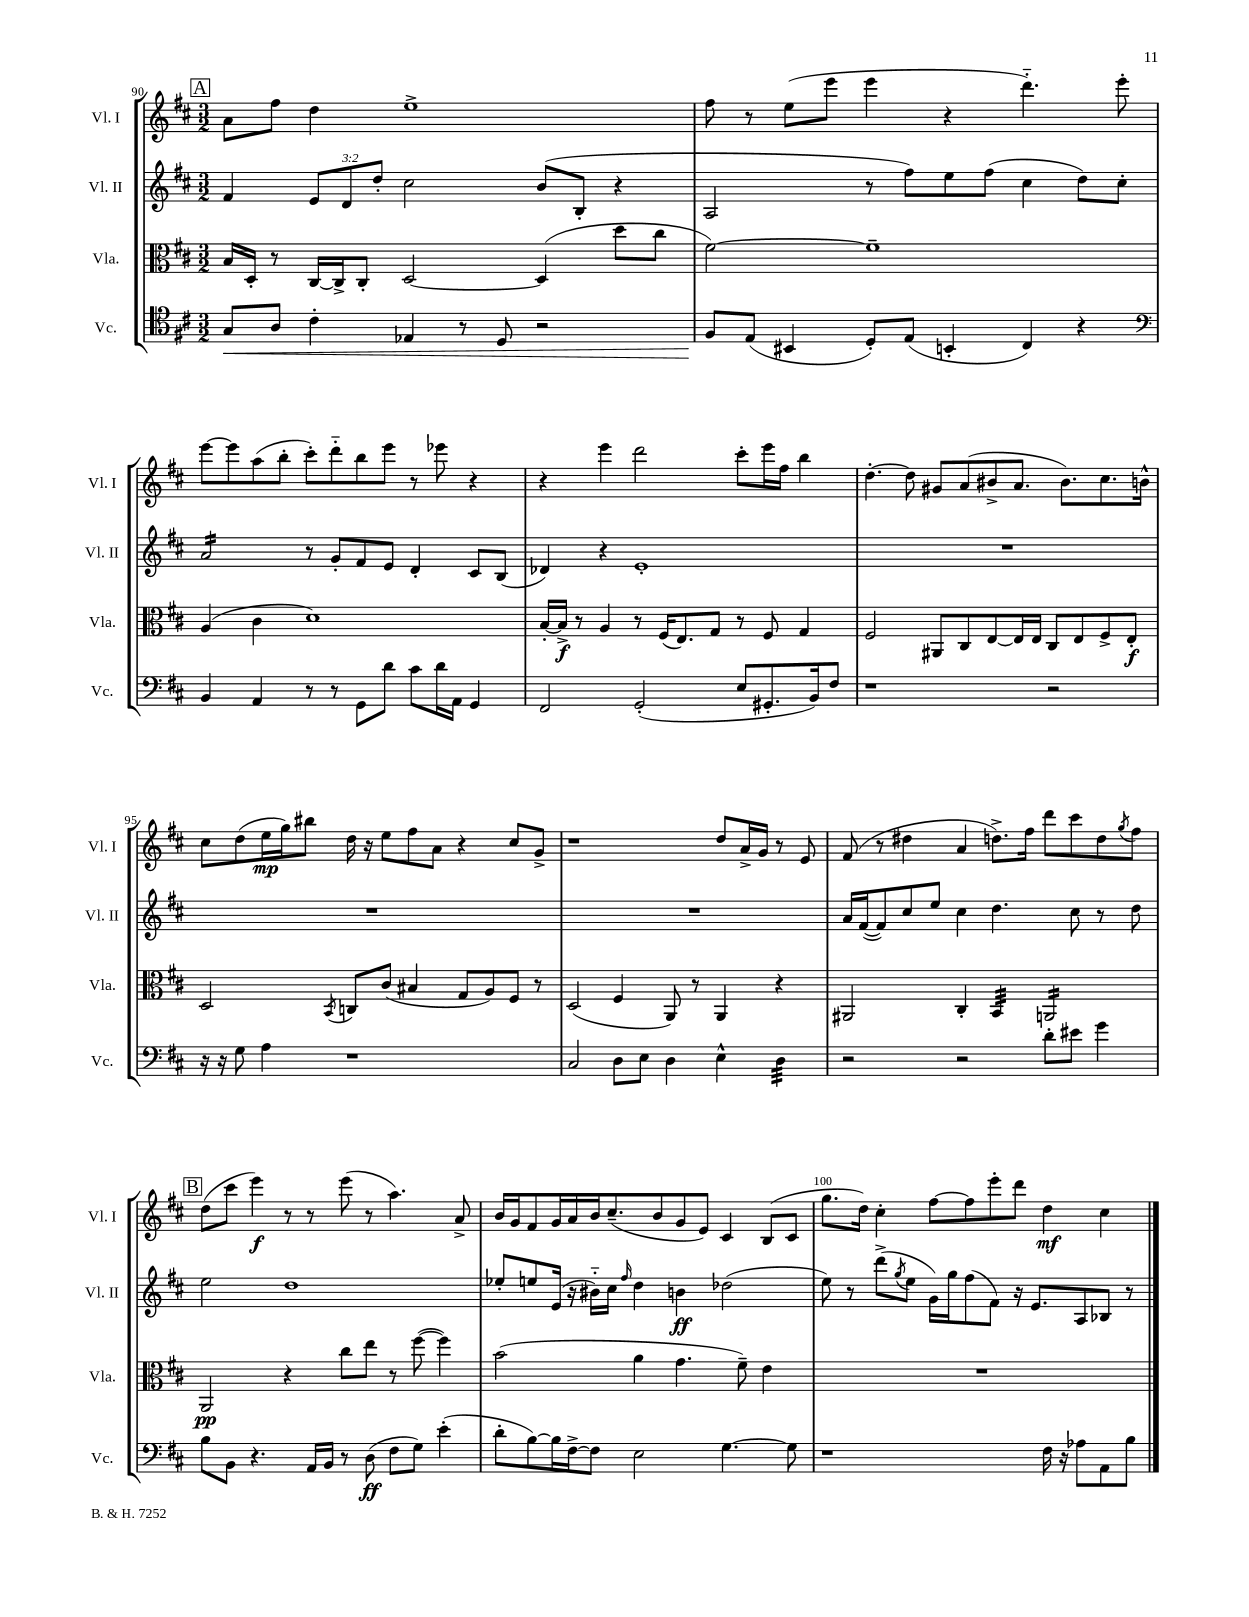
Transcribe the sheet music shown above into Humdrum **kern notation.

**kern	**dynam	**kern	**dynam	**kern	**dynam	**kern	**dynam
*part4	*part4	*part3	*part3	*part2	*part2	*part1	*part1
*staff4	*staff4	*staff3	*staff3	*staff2	*staff2	*staff1	*staff1
*I"Vc.	*	*I"Vla.	*	*I"Vl. II	*	*I"Vl. I	*
*I'Vc.	*	*I'Vla.	*	*I'Vl. II	*	*I'Vl. I	*
*clefC4	*	*clefC3	*	*clefG2	*	*clefG2	*
*k[f#c#]	*	*k[f#c#]	*	*k[f#c#]	*	*k[f#c#]	*
*M3/2	*	*M3/2	*	*M3/2	*	*M3/2	*
!!LO:REH:place=s1:t=A
=90	=90	=90	=90	=90	=90	=90	=90
!	!LO:HP:b	!	!	!	!	!	!
8G/L	<	16B/LL	.	4f#/	.	8a\L	.
.	.	16D'/JJ	.	.	.	.	.
8A/J	.	8r	.	.	.	8ff#\J	.
4c#'\	.	[16C#/LL	.	12e/L	.	4dd\	.
.	.	16C#^/J]	.	.	.	.	.
.	.	.	.	12d/	.	.	.
.	.	8C#'/J	.	.	.	.	.
.	.	.	.	12dd'/J	.	.	.
4E-X/	.	[2D/	.	2cc#\	.	1ee^	.
8r	.	.	.	.	.	.	.
8D/	.	.	.	.	.	.	.
2r	.	(4D/]	.	(8b/L	.	.	.
.	.	.	.	8B'/J	.	.	.
.	.	8dd\L	.	4r	.	.	.
.	.	8cc#\J	.	.	.	.	.
=91	=91	=91	=91	=91	=91	=91	=91
8F#/L	.	[2f#\)	.	2A/	.	8ff#\	.
(8E/J	[	.	.	.	.	8r	.
4BB#X/	.	.	.	.	.	(8ee\L	.
.	.	.	.	.	.	8eee\J	.
8D'/L)	.	1f#~]	.	8r	.	4eee\	.
(8E/J	.	.	.	8ff#\L)	.	.	.
4BBn'/	.	.	.	8ee\	.	4r	.
.	.	.	.	(8ff#\J	.	.	.
4C#/)	.	.	.	4cc#\	.	4.ddd\)	.
4r	.	.	.	8dd\L)	.	.	.
.	.	.	.	8cc#'\J	.	8eee'\	.
!!LO:LB:g=z
=92	=92	=92	=92	=92	=92	=92	=92
*clefF4	*	*	*	*	*	*	*
*	*	*	*	*tremolo	*	*	*
4BB/	.	(4A/	.	16a/LL	.	[8eee\L	.
.	.	.	.	16a/	.	.	.
.	.	.	.	16a/	.	8eee\]	.
.	.	.	.	16a/	.	.	.
4AA/	.	4c#\	.	16a/	.	(8aa\	.
.	.	.	.	16a/	.	.	.
.	.	.	.	16a/	.	8bb'\J	.
.	.	.	.	16a/JJ	.	.	.
*	*	*	*	*Xtremolo	*	*	*
8r	.	1d)	.	8r	.	8ccc#'\L)	.
8r	.	.	.	8g'/L	.	8ddd\	.
8GG\L	.	.	.	8f#/	.	8bb\	.
8d\J	.	.	.	8e/J	.	8eee\J	.
8c#\L	.	.	.	4d'/	.	8r	.
16d\L	.	.	.	.	.	8eee-X\	.
16AA\JJ	.	.	.	.	.	.	.
4GG/	.	.	.	8c#/L	.	4r	.
.	.	.	.	(8B/J	.	.	.
=93	=93	=93	=93	=93	=93	=93	=93
2FF#/	.	[16B'/LL	.	4d-X/)	.	4r	.
.	.	16B^/JJ]	f	.	.	.	.
.	.	8r	.	.	.	.	.
.	.	4A/	.	4r	.	4eee\	.
(2GG'/	.	8r	.	1e'	.	2ddd\	.
.	.	(16F#/KL	.	.	.	.	.
.	.	8.E/)	.	.	.	.	.
.	.	8G/J	.	.	.	.	.
8E/L	.	8r	.	.	.	8ccc#'\L	.
8.GG#X'/	.	8F#/	.	.	.	16eee\L	.
.	.	.	.	.	.	16ff#\JJ	.
.	.	4G/	.	.	.	4bb\	.
16BB/k)	.	.	.	.	.	.	.
8F#/J	.	.	.	.	.	.	.
=94	=94	=94	=94	=94	=94	=94	=94
1r	.	2F#/	.	1.r	.	[4.dd'\	.
.	.	.	.	.	.	8dd\]	.
.	.	8AA#X/L	.	.	.	8g#X/L	.
.	.	8C#/	.	.	.	(8a/	.
.	.	[8E/	.	.	.	8b#X^/	.
.	.	16E/L]	.	.	.	8.a/J	.
.	.	16E/JJ	.	.	.	.	.
2r	.	8C#/L	.	.	.	.	.
.	.	.	.	.	.	8.b#\L)	.
.	.	8E/	.	.	.	.	.
.	.	8F#^/	.	.	.	8.cc#\	.
.	.	8E'/J	f	.	.	.	.
.	.	.	.	.	.	16bn^^\Jk	.
!!LO:LB:g=z
=95	=95	=95	=95	=95	=95	=95	=95
16r	.	2D/	.	1.r	.	8cc#\L	.
16r	.	.	.	.	.	.	.
8G\	.	.	.	.	.	(8dd\	.
4A\	.	.	.	.	.	16ee\L	mp
.	.	.	.	.	.	16gg\J)	.
.	.	.	.	.	.	8bb#X\J	.
.	.	8qBB/	.	.	.	.	.
1r	.	8Cn/L	.	.	.	16dd\	.
.	.	.	.	.	.	16r	.
.	.	(8c#/J	.	.	.	8ee\L	.
.	.	4B#X/	.	.	.	8ff#\	.
.	.	.	.	.	.	8a\J	.
.	.	8G/L	.	.	.	4r	.
.	.	8A/)	.	.	.	.	.
.	.	8F#/J	.	.	.	8cc#/L	.
.	.	8r	.	.	.	8g^/J	.
=96	=96	=96	=96	=96	=96	=96	=96
2C#/	.	(2D/	.	1.r	.	1r	.
8D\L	.	4F#/	.	.	.	.	.
8E\J	.	.	.	.	.	.	.
4D\	.	8AA/)	.	.	.	.	.
.	.	8r	.	.	.	.	.
4E^^\	.	4AA/	.	.	.	8dd/L	.
.	.	.	.	.	.	16a^/L	.
.	.	.	.	.	.	16g/JJ	.
*tremolo	*	*	*	*	*	*	*
32D\LLL	.	4r	.	.	.	8r	.
32D\	.	.	.	.	.	.	.
32D\	.	.	.	.	.	.	.
32D\	.	.	.	.	.	.	.
32D\	.	.	.	.	.	8e/	.
32D\	.	.	.	.	.	.	.
32D\	.	.	.	.	.	.	.
32D\JJJ	.	.	.	.	.	.	.
*Xtremolo	*	*	*	*	*	*	*
=97	=97	=97	=97	=97	=97	=97	=97
2r	.	2AA#X/	.	16a/LL	.	(8f#/	.
.	.	.	.	([16f#/J	.	.	.
.	.	.	.	8f#/])	.	8r	.
.	.	.	.	8cc#/	.	4dd#X\	.
.	.	.	.	8ee/J	.	.	.
2r	.	4C#'/	.	4cc#\	.	4a/	.
*	*	*tremolo	*	*	*	*	*
.	.	32BB/LLL	.	4.dd\	.	8.ddn^\L)	.
.	.	32BB/	.	.	.	.	.
.	.	32BB/	.	.	.	.	.
.	.	32BB/	.	.	.	.	.
.	.	32BB/	.	.	.	.	.
.	.	32BB/	.	.	.	.	.
.	.	32BB/	.	.	.	16ff#\Jk	.
.	.	32BB/JJJ	.	.	.	.	.
8d'\L	.	16AAn/LL	.	.	.	8ddd\L	.
.	.	16AAn/	.	.	.	.	.
8e#X\J	.	16AAn/	.	8cc#\	.	8ccc#\	.
.	.	16AAn/	.	.	.	.	.
4g\	.	16AAn/	.	8r	.	8dd\	.
.	.	16AAn/	.	.	.	.	.
.	.	.	.	.	.	8qgg/	.
.	.	16AAn/	.	8dd\	.	8ff#\J	.
.	.	16AAn/JJ	.	.	.	.	.
*	*	*Xtremolo	*	*	*	*	*
!!LO:LB:g=z
!!LO:REH:place=s1:t=B
=98	=98	=98	=98	=98	=98	=98	=98
8B\L	.	2AA/	pp	2ee\	.	(8dd\L	.
8BB\J	.	.	.	.	.	8ccc#\J	.
4.r	.	.	.	.	.	4eee\)	f
.	.	4r	.	1dd	.	8r	.
16AA/LL	.	.	.	.	.	8r	.
16BB/JJ	.	.	.	.	.	.	.
8r	.	8cc#\L	.	.	.	(8eee\	.
(8D\	ff	8ee\J	.	.	.	8r	.
8F#\L	.	8r	.	.	.	4.aa\)	.
8G\J)	.	([8ff#\	.	.	.	.	.
(4e'\	.	4ff#\])	.	.	.	.	.
.	.	.	.	.	.	8a^/	.
=99	=99	=99	=99	=99	=99	=99	=99
8d'\L	.	(2b\	.	8ee-X'/L	.	16b/LL	.
.	.	.	.	.	.	16g/J	.
[8B\)	.	.	.	8een/	.	8f#/	.
16B\L]	.	.	.	(16e/Jk	.	16g/L	.
[16F#^\J	.	.	.	16r	.	16a/	.
8F#\J]	.	.	.	16b#X\LL)	.	16b/J	.
.	.	.	.	16cc#\JJ	.	(8.cc#~/	.
.	.	.	.	16qqff#/	.	.	.
2E\	.	4a\	.	4dd\	.	.	.
.	.	.	.	.	.	8b/	.
.	.	4.g\	.	4bn\	ff	8g/	.
.	.	.	.	.	.	8e/J)	.
[4.G\	.	.	.	(2dd-X\	.	4c#/	.
.	.	8f#~\)	.	.	.	.	.
.	.	4e\	.	.	.	(8B/L	.
8G\]	.	.	.	.	.	8c#/J	.
=100	=100	=100	=100	=100	=100	=100	=100
1r	.	1.r	.	8ee\)	.	8.gg\L	.
.	.	.	.	8r	.	.	.
.	.	.	.	.	.	16dd\Jk)	.
.	.	.	.	(8ddd^\L	.	4cc#'\	.
.	.	.	.	8qgg/	.	.	.
.	.	.	.	8ee\J	.	.	.
.	.	.	.	16g\LL)	.	[8ff#\L	.
.	.	.	.	16gg\J	.	.	.
.	.	.	.	(8ff#\	.	8ff#\]	.
.	.	.	.	8f#\J)	.	8eee'\	.
.	.	.	.	16r	.	8ddd\J	.
.	.	.	.	8.e/L	.	.	.
16F#\	.	.	.	.	.	4dd\	mf
16r	.	.	.	.	.	.	.
8A-X\L	.	.	.	8A/	.	.	.
8AA\	.	.	.	8B-X/J	.	4cc#\	.
8B\J	.	.	.	8r	.	.	.
==	==	==	==	==	==	==	==
*-	*-	*-	*-	*-	*-	*-	*-
